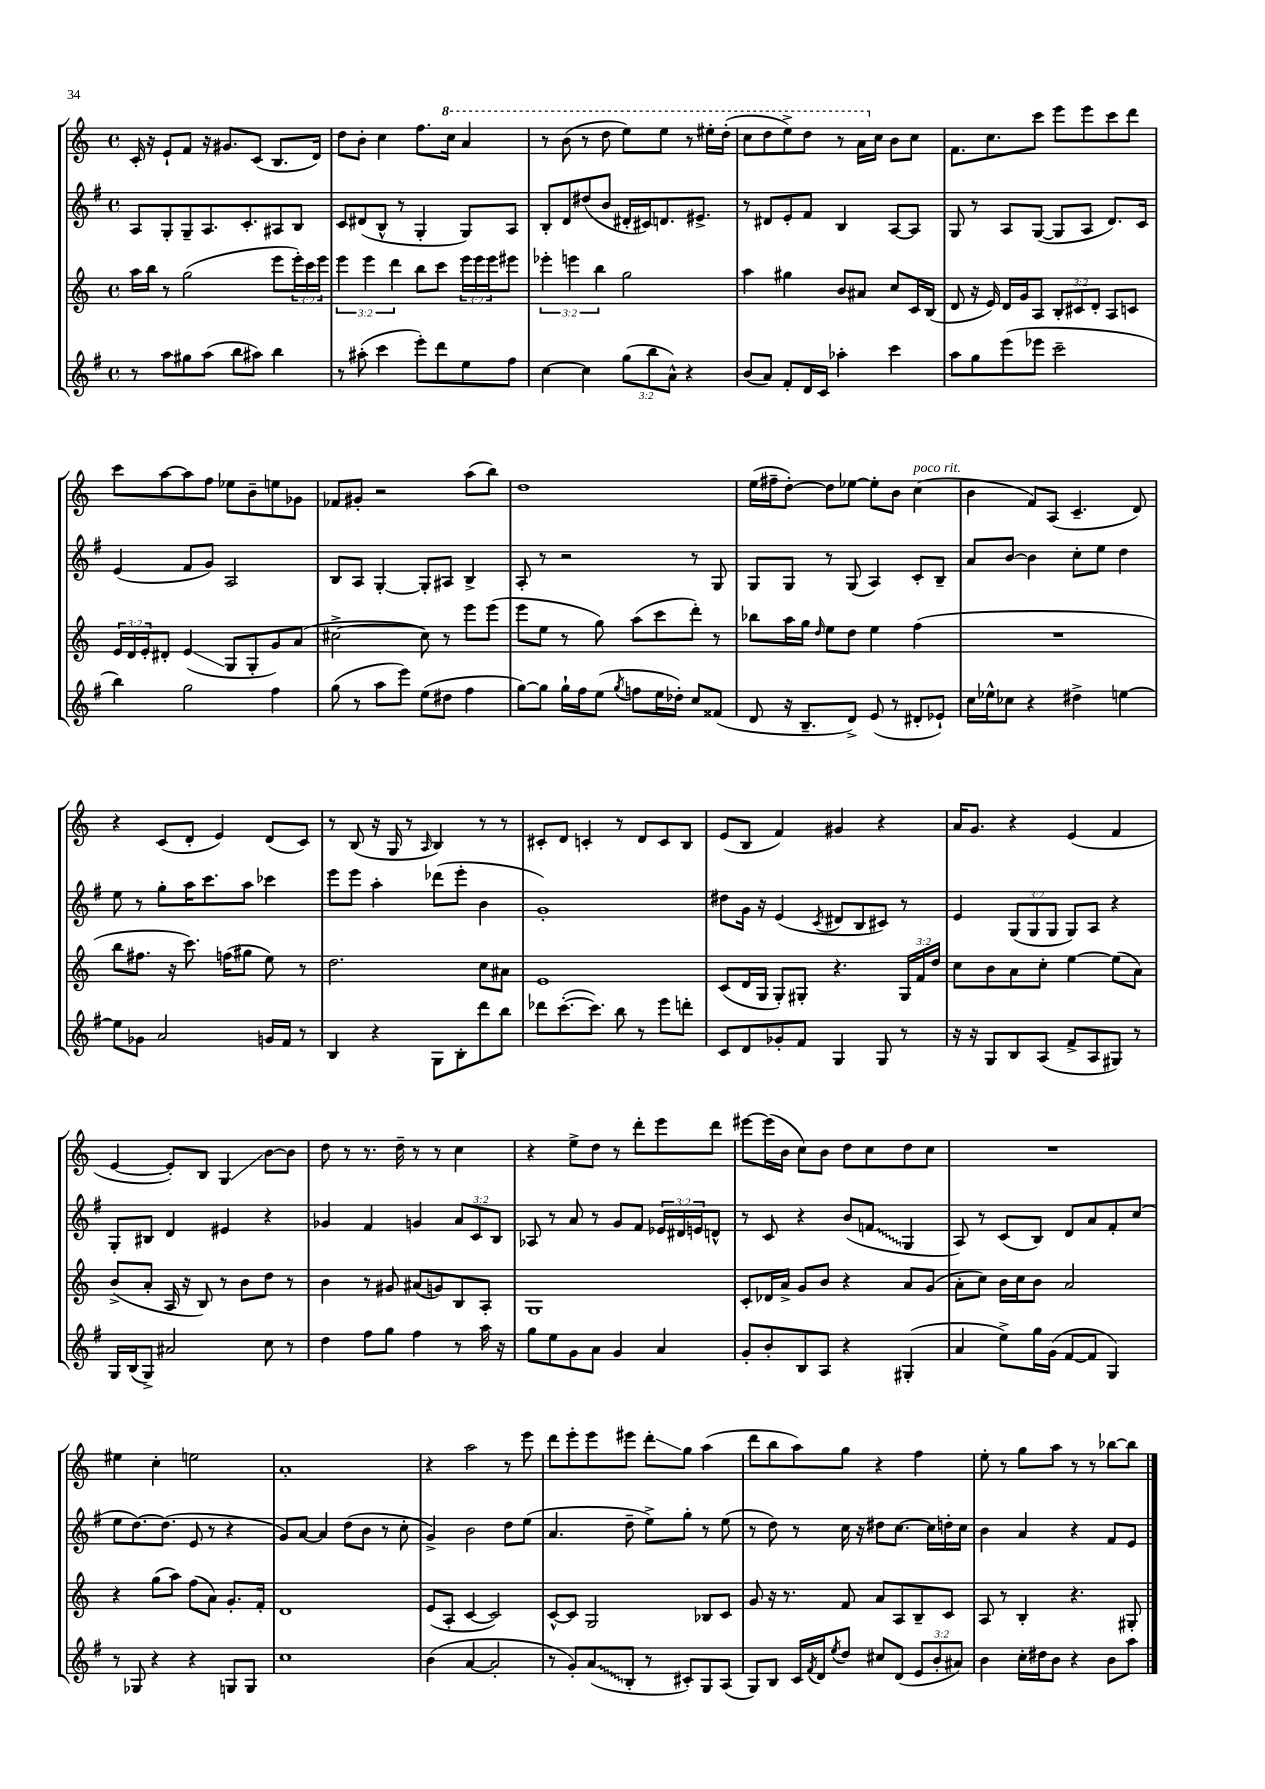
<<
\new StaffGroup <<
\new Staff = "s0" {
    \clef treble \key c \major \defaultTimeSignature \time 4/4
    c'16-. r16 e'8-! f'8 r16 gis'8. c'8( b8. d'16) |
    d''8 b'8-. c''4 f''8. \ottava #1 c'''16 a''4 |
    r8 b''8( r8 d'''8 e'''8) e'''8 r8 eis'''16-. d'''16-.( |
    c'''8 d'''8 e'''8->) d'''8 r8 a''16 \ottava #0 c''16 b'8 c''8 |
    f'8. c''8. c'''8 e'''8 e'''8 c'''8 d'''8 |
    c'''8 a''8~ a''8 f''8 ees''8 b'8-- e''8 ges'8 |
    fes'8 gis'8-. r2 a''8( b''8) |
    d''1 |
    e''16( fis''16-- d''8~-.) d''8 ees''8~ ees''8-. b'8 c''4^\markup { \italic "poco rit." }( |
    b'4 f'8) a8( c'4.-- d'8) |
    r4 c'8( d'8-. e'4) d'8( c'8) |
    r8 b8( r16 g16 r8 \grace { a16 } b4) r8 r8 |
    cis'8-. d'8 c'4-. r8 d'8 c'8 b8 |
    e'8( b8 f'4) gis'4 r4 |
    a'16 g'8. r4 e'4( f'4 |
    e'4~ e'8-.) b8 g4\glissando b'8~ b'8 |
    d''8 r8 r8. d''16-- r8 r8 c''4 |
    r4 e''8-> d''8 r8 d'''8-. e'''8 d'''8 |
    eis'''8~ eis'''16( b'16 c''8) b'8 d''8 c''8 d''8 c''8 |
    R1 |
    eis''4 c''4-. e''2 |
    a'1-. |
    r4 a''2 r8 e'''8 |
    d'''8 e'''8-. e'''8 eis'''8 d'''8-.\glissando g''8 a''4( |
    d'''8 b''8 a''8) g''8 r4 f''4 |
    e''8-. r8 g''8 a''8 r8 r8 bes''8~ bes''8 \bar "|." |
}
\new Staff = "s1" {
    \clef treble \key g \major \defaultTimeSignature \time 4/4 \override Staff.TupletNumber.text = #tuplet-number::calc-fraction-text
    a8 g8-. g8-- a8. c'8.-. ais8 b8 |
    c'8 dis'8( b8-^ r8 g4-. g8) a8 |
    b8-. d'8 dis''8( b'8 dis'16-. cis'16) d'8. eis'8.-> |
    r8 dis'8 e'8-. fis'8 b4 a8~ a8 |
    g8 r8 a8 g8~( g8 a8 d'8.) c'16 |
    e'4( fis'8 g'8) a2 |
    b8 a8 g4~-. g8-. ais8 b4-> |
    a8-. r8 r2 r8 g8 |
    g8 g8 r8 g8( a4) c'8-. b8-- |
    a'8 b'8~ b'4 c''8-. e''8 d''4 |
    e''8 r8 g''8-. a''16 c'''8. a''8 ces'''4 |
    e'''8 e'''8 a''4-. des'''8( e'''8-. b'4 |
    g'1-.) |
    dis''8 g'16 r16 e'4( \acciaccatura { c'8 } dis'8 b8 cis'8) r8 |
    e'4 \tuplet 3/2 { g8( g8 g8 } g8) a8 r4 |
    g8-. bis8 d'4 eis'4 r4 |
    ges'4 fis'4 g'4 \tuplet 3/2 { a'8 c'8 b8 } |
    aes8 r8 a'8 r8 g'8 fis'8 \tuplet 3/2 { ees'16 dis'16 e'16 } d'8-^ |
    r8 c'8 r4 b'8( \once \override Glissando.style = #'zigzag f'8\glissando g4 |
    a8) r8 c'8( b8) d'8 a'8 fis'8-. c''8( |
    e''8 d''8.~) d''8.( e'8 r8 r4 |
    g'8) a'8~ a'4 d''8( b'8 r8 c''8-. |
    g'4->) b'2 d''8 e''8( |
    a'4. d''8-- e''8->) g''8-. r8 e''8( |
    r8 d''8) r8 c''16 r16 dis''8 c''8.~ c''16 d''16-. c''16 |
    b'4 a'4 r4 fis'8 e'8 \bar "|." |
}
\new Staff = "s2" {
    \clef treble \key c \major \defaultTimeSignature \time 4/4 \override Staff.TupletNumber.text = #tuplet-number::calc-fraction-text
    a''16 b''16 r8 g''2( e'''8 \tuplet 3/2 { e'''16-.) c'''16 e'''16 } |
    \tuplet 3/2 { e'''4 e'''4 d'''4 } b''8 c'''8 \tuplet 3/2 { e'''16 e'''16 e'''16 } eis'''8 |
    \tuplet 3/2 { ees'''4-. e'''4 b''4 } g''2 |
    a''4 gis''4 b'8 ais'8 c''8 c'16 b16( |
    d'8 r16 e'16) d'16 g'16 a8 \tuplet 3/2 { b8-. cis'8 d'8-. } a8 c'8 |
    \tuplet 3/2 { e'16 d'16 e'16-. } dis'8-. e'4\glissando( g8 g8-. g'8) a'8( |
    cis''2~-> cis''8) r8 e'''8 e'''8( |
    e'''8 e''8 r8 g''8) a''8( c'''8 d'''8-.) r8 |
    bes''8 a''16 g''16 \grace { d''16 } e''8 d''8 e''4 f''4( |
    R1 |
    b''8 fis''8. r16 c'''8.) f''16( gis''8 e''8) r8 |
    d''2. c''8 ais'8 |
    e'1 |
    c'8( d'16 g16 g8-.) gis8-. r4. \tuplet 3/2 { gis16 f'16 d''16 } |
    c''8 b'8 a'8 c''8-. e''4~ e''8( a'8) |
    b'8->( a'8-. a16 r16 b8) r8 b'8 d''8 r8 |
    b'4 r8 gis'8 ais'8( g'8) b8 a8-. |
    g1 |
    c'8-. des'16 a'16-> g'8 b'8 r4 a'8 g'8( |
    a'8-. c''8) b'16 c''16 b'8 a'2 |
    r4 g''8( a''8) f''8( a'8) g'8.-. f'16-. |
    d'1 |
    e'8( a8-. c'4~ c'2) |
    c'8~-^ c'8 g2 bes8 c'8 |
    g'8 r16 r8. f'8 a'8 a8 b8-- c'8 |
    a8 r8 b4-. r4. gis8-. \bar "|." |
}
\new Staff = "s3" {
    \clef treble \key g \major \defaultTimeSignature \time 4/4 \override Staff.TupletNumber.text = #tuplet-number::calc-fraction-text
    r8 a''8 gis''8 a''8( b''8 ais''8) b''4 |
    r8 ais''8-.( c'''4 e'''8-.) d'''8 e''8 fis''8 |
    c''4~ c''4 \tuplet 3/2 { g''8( b''8 a'8-^) } r4 |
    b'8( a'8) fis'8-. d'16 c'16 aes''4-. c'''4 |
    a''8 g''8 e'''8( ees'''8 c'''2-- |
    b''4) g''2 fis''4 |
    g''8( r8 a''8 e'''8) e''8( dis''8 fis''4 |
    g''8~) g''8 g''16-! fis''16 e''8( \acciaccatura { g''8 } f''8 e''16 des''16-.) c''8 fisis'8( |
    d'8 r16 b8.-- d'8->) e'8( r8 dis'8-. ees'8-!) |
    c''16 ees''16-^ ces''8 r4 dis''4-> e''4~ |
    e''8 ges'8 a'2 g'16 fis'16 r8 |
    b4 r4 g8 b8-. d'''8 b''8 |
    des'''8 c'''8.~-.( c'''8.) b''8 r8 e'''8 d'''8-. |
    c'8 d'8 ges'8-. fis'8 g4 g8 r8 |
    r16 r16 g8 b8 a8( fis'8-> a8 gis8) r8 |
    g16 b16( g8->) ais'2 c''8 r8 |
    d''4 fis''8 g''8 fis''4 r8 a''16 r16 |
    g''8 e''8 g'8 a'8 g'4 a'4 |
    g'8-. b'8-. b8 a8 r4 gis4-.( |
    a'4 e''8->) g''16 g'16( fis'8~ fis'8 g4) |
    r8 ges8 r4 r4 g8 g8 |
    c''1 |
    b'4( a'4~ a'2-. |
    r8 g'8-.) \once \override Glissando.style = #'zigzag a'8\glissando( b8-. r8 cis'8-.) g8 a8( |
    g8) b8 c'16 \acciaccatura { fis'8 } d'16 \acciaccatura { e''8 } d''8 cis''8 d'8( \tuplet 3/2 { e'8 b'8-. ais'8) } |
    b'4 c''16-. dis''16 b'8 r4 b'8 a''8 \bar "|." |
}
>>
>>
\layout { \context { \Score \remove "Bar_number_engraver" } }
